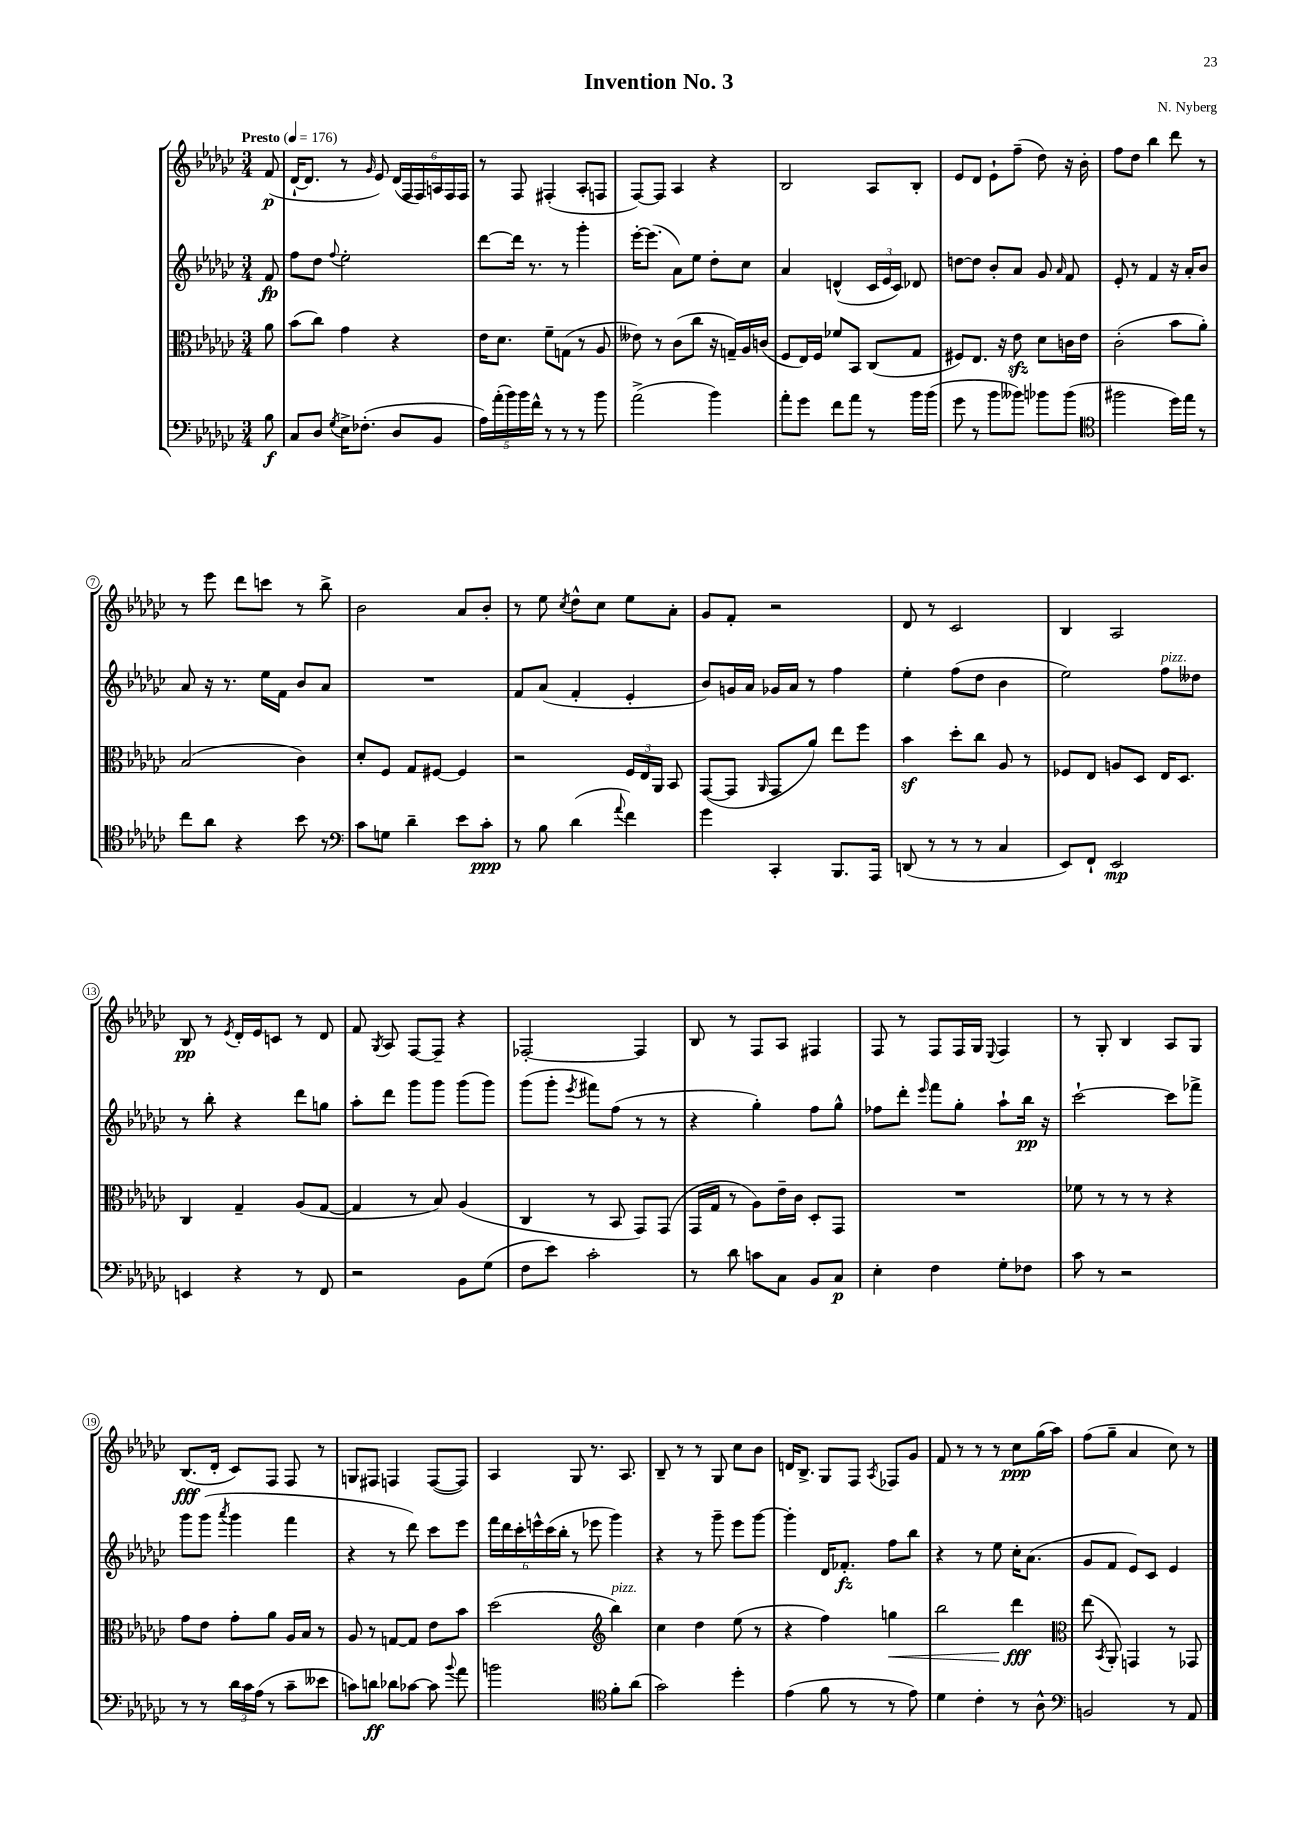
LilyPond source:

\header { title = "Invention No. 3" composer = "N. Nyberg" }
<<
\new StaffGroup <<
\new Staff = "s0" {
    \clef treble \key ges \major \numericTimeSignature \time 3/4 \partial 8 \tempo "Presto" 4 = 176
    \autoBeamOff f'8\p( |
    des'16[~-! des'8.] r8 \grace { ges'16 } ees'8) \tuplet 6/4 { des'16[( f16 f16) a16 f16 f16] } |
    r8 f8 fis4-.( aes8[-. f8] |
    f8[~) f8] aes4 r4 |
    bes2 aes8[ bes8]-. |
    ees'8[ des'8] ees'8[-! f''8]--( des''8) r16 bes'16-. |
    f''8[ des''8] bes''4 des'''8 r8 |
    r8 ees'''8 des'''8[ c'''8] r8 bes''8-> |
    bes'2 aes'8[ bes'8]-. |
    r8 ees''8 \acciaccatura { ces''8 } des''8[-^ ces''8] ees''8[ aes'8]-. |
    ges'8[ f'8]-. r2 |
    des'8 r8 ces'2 |
    bes4 aes2 |
    bes8\pp r8 \acciaccatura { ees'8 } des'16[-. ees'16 c'8] r8 des'8 |
    f'8 \acciaccatura { ges8 } aes8 f8[~ f8]-- r4 |
    fes2~-. fes4 |
    bes8 r8 f8[ aes8] fis4 |
    f8 r8 f8[ f16 ges16] \appoggiatura { ees8 } f4 |
    r8 ges8-. bes4 aes8[ ges8] |
    bes8.[\fff( des'16]-. ces'8[) f8] f8 r8 |
    g8[ fis8] f4 f8[~( f8]) |
    aes4 ges8 r8. aes8. |
    bes8-- r8 r8 ges8 ces''8[ bes'8] |
    d'16[ bes8.]-> ges8[ f8] \acciaccatura { aes8 } fes8[ ges'8] |
    f'8 r8 r8 r8 ces''8[\ppp ges''16( aes''16]) |
    f''8[( ges''8]-- aes'4 ces''8) r8 \bar "|." |
}
\new Staff = "s1" {
    \clef treble \key ges \major \numericTimeSignature \time 3/4 \partial 8
    \autoBeamOff f'8\fp |
    f''8[ des''8] \appoggiatura { f''8 } ees''2-. |
    des'''8[~ des'''16] r8. r8 ges'''4-. |
    ees'''16[~-. ees'''8.]( aes'8[) ees''8] des''8[-. ces''8] |
    aes'4 d'4-^( \tuplet 3/2 { ces'16[ ees'16 ces'16]) } des'8 |
    d''8[~ d''8] bes'8[-. aes'8] ges'8 \grace { aes'16 } f'8 |
    ees'8-. r8 f'4 r16 aes'16[-. bes'8] |
    aes'8 r16 r8. ees''16[ f'16] bes'8[ aes'8] |
    R2. |
    f'8[ aes'8]( f'4-. ees'4-. |
    bes'8[) g'16 aes'16] ges'16[ aes'16] r8 f''4 |
    ees''4-. f''8[( des''8] bes'4 |
    ees''2) f''8[^\markup { \italic "pizz." } deses''8] |
    r8 bes''8-. r4 des'''8[ g''8] |
    aes''8[-. des'''8] ges'''8[ ges'''8] ges'''8[( ges'''8]) |
    ges'''8[( ges'''8]-. \acciaccatura { ees'''8 } fis'''8[) f''8]( r8 r8 |
    r4 ges''4-.) f''8[ ges''8]-^ |
    fes''8[ des'''8]-. \grace { ees'''16 } f'''8[ ges''8]-. aes''8[-! bes''16]\pp r16 |
    ces'''2~-! ces'''8[ fes'''8]-> |
    ges'''8[ ges'''8]( \acciaccatura { aes'''8 } ges'''4 f'''4 |
    r4 r8 des'''8) ces'''8[ ees'''8] |
    \tuplet 6/4 { f'''16[ des'''16 ces'''16-. e'''16-^ ces'''16( bes''16]-. } r8 ees'''8 ges'''4) |
    r4 r8 ges'''8-- ees'''8[ ges'''8]~ |
    ges'''4-. des'16[ fes'8.]-.\fz f''8[ bes''8] |
    r4 r8 ees''8 ces''16[-. aes'8.]( |
    ges'8[ f'8] ees'8[) ces'8] ees'4 \bar "|." |
}
\new Staff = "s2" {
    \clef alto \key ges \major \numericTimeSignature \time 3/4 \partial 8
    \autoBeamOff aes'8 |
    bes'8[( ces''8]) ges'4 r4 |
    ees'16[ des'8.] f'8[-- g8]( r8 aes8 |
    eeses'8) r8 ces'8[( ces''8] r16 g16[--) aes16 c'16]( |
    f8[ ees16) f16] fes'8[ bes,8] ces8[( ges8] |
    fis8[) ees8.] r16 ees'8\sfz des'8[ c'16 ees'16] |
    ces'2-.( bes'8[ aes'8]-.) |
    bes2( ces'4) |
    des'8[-. f8] ges8[ fis8]~ fis4 |
    r2 \tuplet 3/2 { f16[ ees16 aes,16] } bes,8 |
    ges,8[~( ges,8] \grace { aes,16 } ges,8[ aes'8]) ees''8[ f''8] |
    bes'4\sf des''8[-. ces''8] aes8 r8 |
    fes8[ ees8] a8[ des8] ees16[ des8.] |
    ces4 ges4-- aes8[( ges8]~ |
    ges4 r8 bes8) aes4( |
    ces4 r8 bes,8 ges,8[) ges,8]( |
    ges,16[ ges16] r8 aes8[) ees'16-- ces'16] des8[-. ges,8] |
    R2. |
    fes'8 r8 r8 r8 r4 |
    ges'8[ ees'8] ges'8[-. aes'8] aes16[ bes16] r8 |
    aes8 r8 g8[~ g8] ees'8[ bes'8] |
    des''2( \clef treble bes''4^\markup { \italic "pizz." }) |
    ces''4 des''4 ees''8( r8 |
    r4 f''4) g''4\< |
    bes''2 des'''4\fff\! |
    \clef alto ees''8( \acciaccatura { bes,8 } aes,8-.) g,4 r8 ges,8 \bar "|." |
}
\new Staff = "s3" {
    \clef bass \key ges \major \numericTimeSignature \time 3/4 \partial 8
    \autoBeamOff bes8\f |
    ces8[ des8] \acciaccatura { ges8 } ees16[-> fes8.]-.( des8[ bes,8] |
    \tuplet 5/4 { aes16[) aes'16-.( bes'16) bes'16 f'16]-^ } r8 r8 r8 bes'8 |
    aes'2->( bes'4) |
    aes'8[-. ges'8] f'8[ aes'8] r8 bes'16[ bes'16]( |
    ges'8 r8 bes'8[ beses'8]) bes'8[ bes'8]( |
    \clef tenor fis''2 des''16[) ees''16] r8 |
    ces''8[ aes'8] r4 bes'8 r8 |
    \clef bass ces'8[ g8] des'4-- ees'8[ ces'8]-.\ppp |
    r8 bes8 des'4( \appoggiatura { aes'8 } f'4) |
    ges'4 ces,4-. bes,,8.[ aes,,16] |
    d,8( r8 r8 r8 ces4 |
    ees,8[) f,8]-! ees,2\mp |
    e,4 r4 r8 f,8 |
    r2 bes,8[ ges8]( |
    f8[ ees'8]) ces'2-. |
    r8 des'8 c'8[ ces8] bes,8[ ces8]\p |
    ees4-. f4 ges8[-. fes8] |
    ces'8 r8 r2 |
    r8 r8 \tuplet 3/2 { des'16[ ces'16 aes16]( } r8 ces'8[-- eeses'8] |
    c'8[) d'8]\ff des'8[ ces'8]~ ces'8 \appoggiatura { bes'8 } aes'8 |
    b'2 \clef tenor f'8[-. aes'8]( |
    ges'2) des''4-. |
    ees'4( f'8 r8 r8 ees'8) |
    des'4 ces'4-. r8 aes8-^ |
    \clef bass b,2 r8 aes,8 \bar "|." |
}
>>
>>
\layout { \context { \Score \override BarNumber.stencil = #(make-stencil-circler 0.1 0.3 ly:text-interface::print) } }
